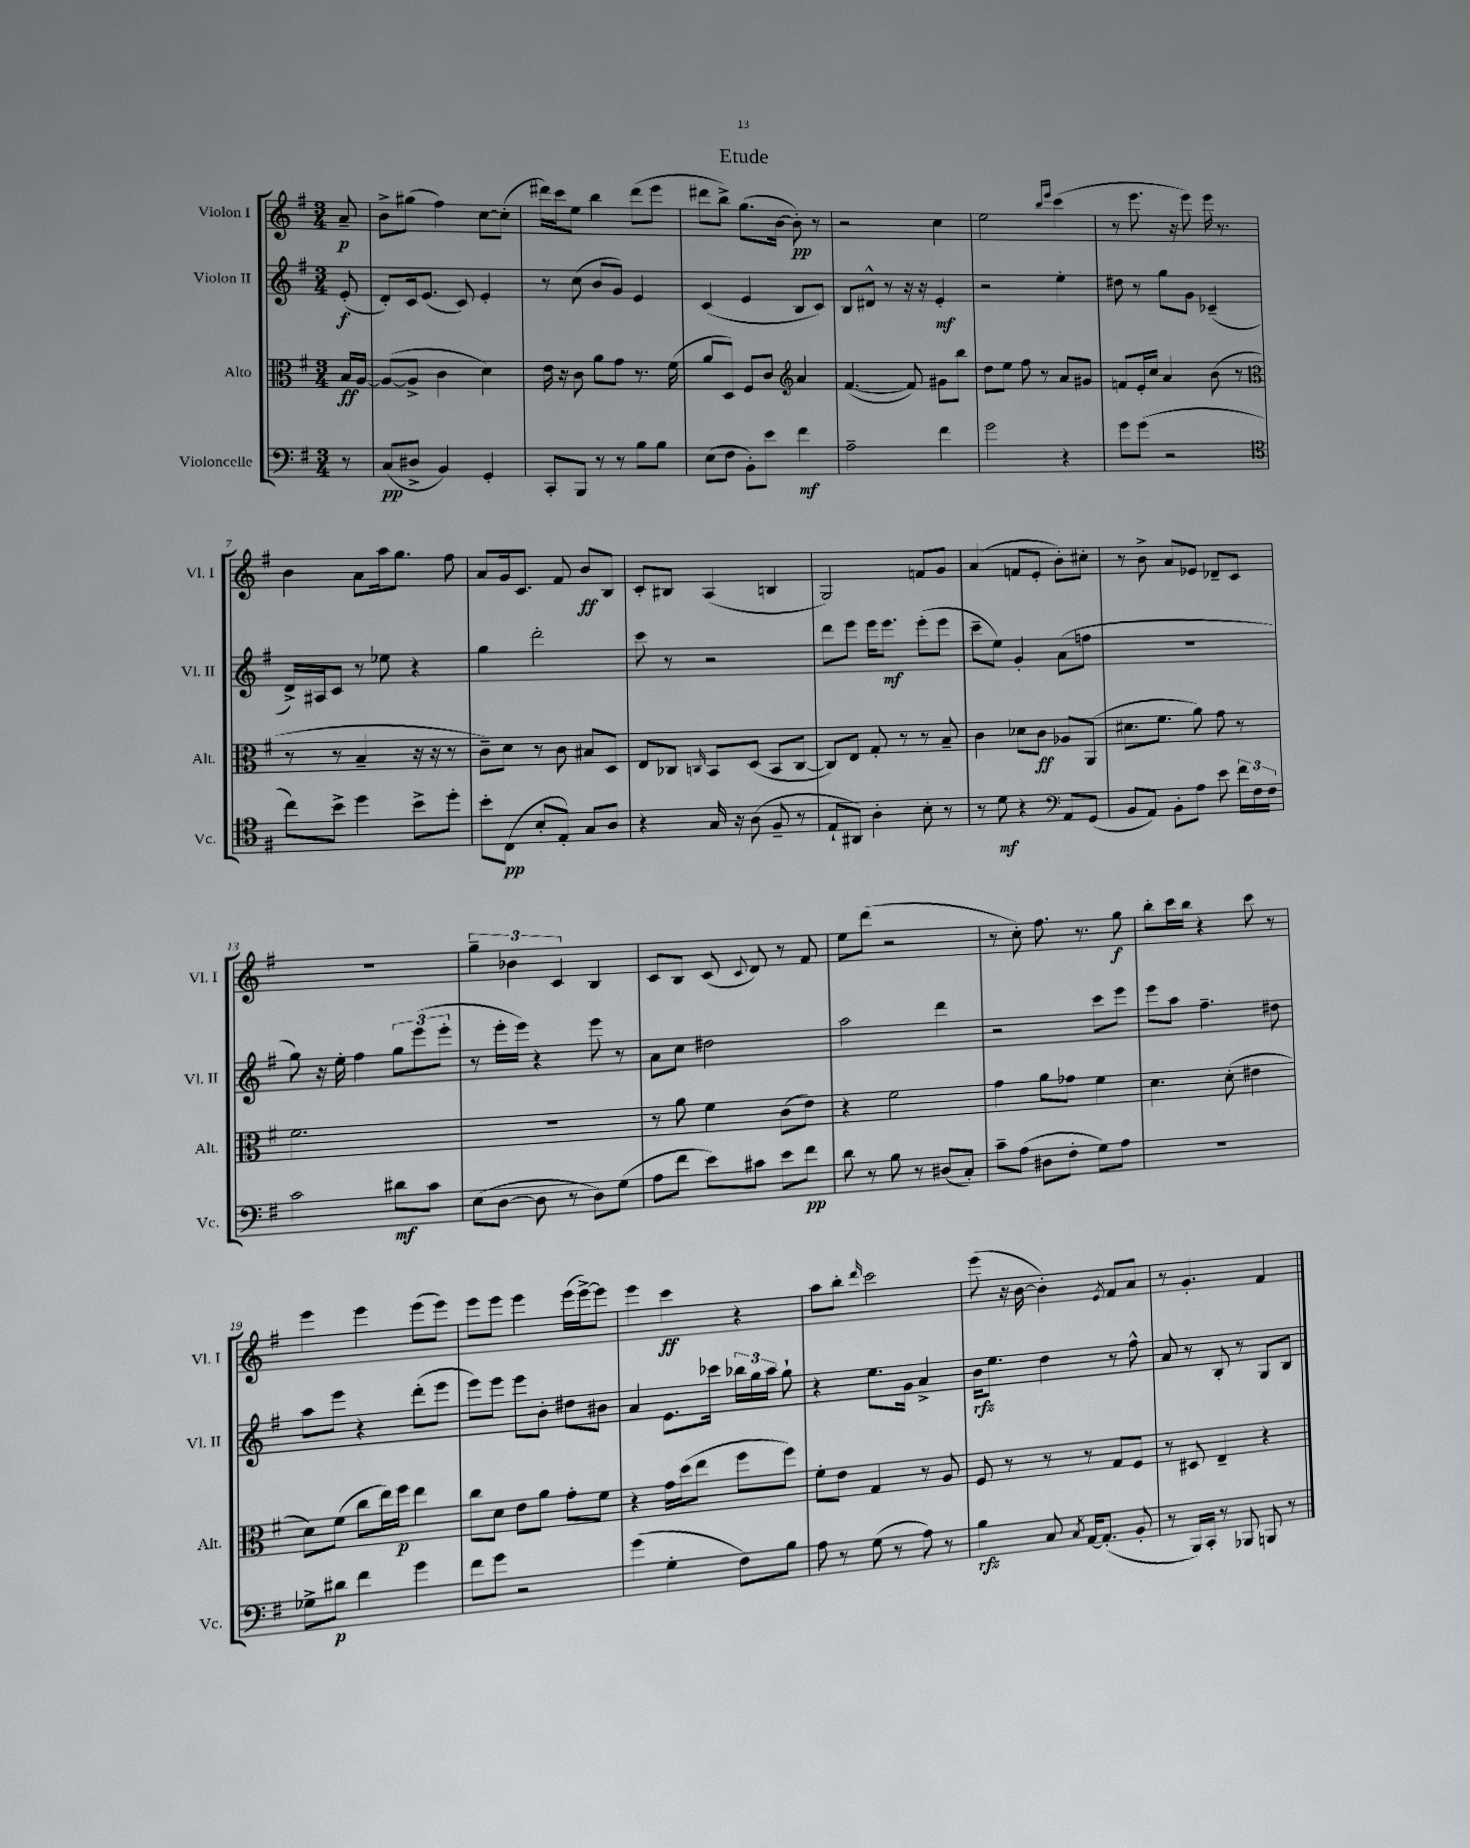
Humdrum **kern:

**kern	**dynam	**kern	**dynam	**kern	**dynam	**kern	**dynam
*part4	*part4	*part3	*part3	*part2	*part2	*part1	*part1
*staff4	*staff4	*staff3	*staff3	*staff2	*staff2	*staff1	*staff1
*I"Violoncelle	*	*I"Alto	*	*I"Violon II	*	*I"Violon I	*
*I'Vc.	*	*I'Alt.	*	*I'Vl. II	*	*I'Vl. I	*
*clefF4	*	*clefC3	*	*clefG2	*	*clefG2	*
*k[f#]	*	*k[f#]	*	*k[f#]	*	*k[f#]	*
*M3/4	*	*M3/4	*	*M3/4	*	*M3/4	*
=	=	=	=	=	=	=	=
8r	.	16B/LL	ff	(8e'/	f	8a~/	p
.	.	[16A/JJ	.	.	.	.	.
=1	=1	=1	=1	=1	=1	=1	=1
(8C/L	pp	(8A/L_	.	8d'/L)	.	8b^\L	.
8D#X^/J	.	8A^/J]	.	16c/k	.	(8gg#X\J	.
.	.	.	.	(8.e/J	.	.	.
4BB/)	.	4c\	.	.	.	4ff#\)	.
.	.	.	.	8c/)	.	.	.
4GG'/	.	4d\)	.	4e'/	.	[8cc\L	.
.	.	.	.	.	.	(8cc'\J]	.
=2	=2	=2	=2	=2	=2	=2	=2
8CC'/L	.	16e\	.	8r	.	16ddd#X\LL)	.
.	.	16r	.	.	.	16ccc\J	.
8BBB/J	.	8c\	.	(8cc\	.	8ee\J	.
8r	.	8a\L	.	8b/L	.	4bb\	.
8r	.	8g\J	.	8g/J)	.	.	.
8B\L	.	8.r	.	4e/	.	(8ddd#\L	.
8B\J	.	.	.	.	.	8eee\J	.
.	.	(16f#\	.	.	.	.	.
=3	=3	=3	=3	=3	=3	=3	=3
(8E\L	.	8a/L	.	(4c/	.	8ddd#X\L	.
8F#\J	.	8D/J)	.	.	.	8bb^\J)	.
8BB'\L)	.	8F#/L	.	4e/	.	(8.gg\L	.
8e\J	.	8c/J	.	.	.	.	.
.	.	.	.	.	.	[16b\Jk	.
*	*	*clefG2	*	*	*	*	*
4f#\	mf	4a/	.	8B/L	.	8b'\])	pp
.	.	.	.	8c/J)	.	8r	.
=4	=4	=4	=4	=4	=4	=4	=4
2A~\	.	([4.f#/	.	8B/L	.	2r	.
.	.	.	.	8d#X^^/J	.	.	.
.	.	.	.	8r	.	.	.
.	.	8f#/])	.	16r	.	.	.
.	.	.	.	16r	.	.	.
4f#\	.	8g#X\L	.	4e'/	mf	4cc\	.
.	.	8bb\J	.	.	.	.	.
=5	=5	=5	=5	=5	=5	=5	=5
2g\	.	8dd\L	.	2r	.	2ee\	.
.	.	8ee\J	.	.	.	.	.
.	.	8ff#\	.	.	.	.	.
.	.	8r	.	.	.	.	.
.	.	.	.	.	.	16qqbb/LL	.
.	.	.	.	.	.	16qqeee/JJ	.
4r	.	8a/L	.	4ee'\	.	(4ccc\	.
.	.	8g#X/J	.	.	.	.	.
=6	=6	=6	=6	=6	=6	=6	=6
8g\L	.	8fn/L	.	8dd#X\	.	8r	.
(8g\J	.	16e'/L	.	8r	.	8.eee\	.
.	.	16cc/JJ	.	.	.	.	.
2r	.	4a/	.	8gg\L	.	.	.
.	.	.	.	.	.	16r	.
.	.	.	.	8g\J	.	8eee\)	.
.	.	(8b\	.	(4c-X~/	.	16eee\	.
.	.	.	.	.	.	8.r	.
.	.	8r	.	.	.	.	.
!!LO:LB:g=z
=7	=7	=7	=7	=7	=7	=7	=7
*clefC4	*	*clefC3	*	*	*	*	*
8cc\L)	.	8r	.	16d^/LL)	.	4b\	.
.	.	.	.	16A#X/J	.	.	.
8b^\J	.	8r	.	8c/J	.	.	.
4dd\	.	4B~/	.	8r	.	8a\L	.
.	.	.	.	8ee-X\	.	16aa\k	.
.	.	.	.	.	.	8.gg\J	.
8b^\L	.	16r	.	4r	.	.	.
.	.	16r	.	.	.	.	.
8dd'\J	.	8r	.	.	.	8ff#\	.
=8	=8	=8	=8	=8	=8	=8	=8
8b'\L	.	8c~\L)	.	4gg\	.	8a/L	.
(8C\J	pp	8d\J	.	.	.	16g/k	.
.	.	.	.	.	.	8.c/J	.
8B'/L	.	8r	.	2ddd'\	.	.	.
8E'/J)	.	8c\	.	.	.	8f#/	.
8G/L	.	8B#X/L	.	.	.	8b/L	ff
8A/J	.	8D/J	.	.	.	8B/J	.
=9	=9	=9	=9	=9	=9	=9	=9
4r	.	8E/L	.	8ccc\	.	8c'/L	.
.	.	8C-X/J	.	8r	.	8B#X/J	.
.	.	16qqCn/	.	.	.	.	.
16G/	.	8BB/L	.	2r	.	(4A/	.
16r	.	.	.	.	.	.	.
(8A\	.	(8D/J	.	.	.	.	.
8F#~/	.	8BB/L	.	.	.	4Bn/	.
8r	.	[8C/J	.	.	.	.	.
=10	=10	=10	=10	=10	=10	=10	=10
8E`/L	.	8C/L])	.	8ddd\L	.	2G/)	.
8AA#X/J)	.	8E/J	.	8eee\J	.	.	.
4A'\	.	8G'/	.	16eee\KL	.	.	.
.	.	.	.	8.eee\J	mf	.	.
.	.	8r	.	.	.	.	.
8B'\	.	8r	.	(8eee'\L	.	8fn/L	.
8r	.	8B~/	.	8eee\J	.	8g/J	.
=11	=11	=11	=11	=11	=11	=11	=11
8r	.	4c\	.	8ccc~\L	.	(4a/	.
8d\	mf	.	.	8ee\J)	.	.	.
4r	.	8d-X\L	.	4g'/	.	8fn/L	.
.	.	8c\J	ff	.	.	8e'/J	.
*clefF4	*	*	*	*	*	*	*
8AA/L	.	8A-X/L	.	(8a\L	.	8b'\L)	.
(8GG/J	.	(8AA/J	.	8ffn\J	.	8cc#X'\J	.
=12	=12	=12	=12	=12	=12	=12	=12
8BB/L	.	8.d#X\L	.	2.r	.	8r	.
8AA/J)	.	.	.	.	.	8b^\	.
.	.	8.f#\J	.	.	.	.	.
8BB'\L	.	.	.	.	.	8a/L	.
8A\J	.	8a\)	.	.	.	8e-X/J	.
8e\	.	8g\	.	.	.	8d-X~/L	.
24f#\LL	.	8r	.	.	.	8c/J	.
24F#\	.	.	.	.	.	.	.
24F#\JJ	.	.	.	.	.	.	.
!!LO:LB:g=z
=13	=13	=13	=13	=13	=13	=13	=13
2c\	.	2.f#\	.	8gg\)	.	2.r	.
.	.	.	.	16r	.	.	.
.	.	.	.	16ee'\	.	.	.
.	.	.	.	4ff#\	.	.	.
8d#X\L	mf	.	.	12gg\L	.	.	.
.	.	.	.	(12eee\	.	.	.
8c\J	.	.	.	.	.	.	.
.	.	.	.	12eee'\J	.	.	.
=14	=14	=14	=14	=14	=14	=14	=14
(8E\L	.	2.r	.	8r	.	6gg~\	.
[8D\J	.	.	.	16eee'\LL	.	.	.
.	.	.	.	.	.	6b-X\	.
.	.	.	.	16eee\JJ)	.	.	.
8D\]	.	.	.	4r	.	.	.
.	.	.	.	.	.	6c/	.
8r	.	.	.	.	.	.	.
8D\L)	.	.	.	8eee\	.	4B/	.
(8G\J	.	.	.	8r	.	.	.
=15	=15	=15	=15	=15	=15	=15	=15
8A\L	.	8r	.	8a\L	.	8c/L	.
8f#\J	.	8a\	.	8cc\J	.	8B/J	.
8e\L)	.	4f#\	.	2dd#X\	.	(8c/	.
.	.	.	.	.	.	8qqc/	.
8c#X\J	.	.	.	.	.	8d/)	.
8e\L	.	(8c\L	.	.	.	8r	.
8f#\J	pp	8e\J)	.	.	.	8f#/	.
=16	=16	=16	=16	=16	=16	=16	=16
8d\	.	4r	.	2aa\	.	8ee\L	.
8r	.	.	.	.	.	(8ddd\J	.
8B\	.	2f#\	.	.	.	2r	.
8r	.	.	.	.	.	.	.
(8D#X/L	.	.	.	4ddd\	.	.	.
8C'/J)	.	.	.	.	.	.	.
=17	=17	=17	=17	=17	=17	=17	=17
8c~\L	.	4g\	.	2r	.	8r	.
(8A\J	.	.	.	.	.	8cc'\)	.
8D#X\L	.	8a\L	.	.	.	8.ff#\	.
8F#'\J	.	8g-X\J	.	.	.	.	.
.	.	.	.	.	.	8.r	.
8G\L)	.	4f#\	.	8ccc\L	.	.	.
8A\J	.	.	.	8eee\J	.	8gg\	f
=18	=18	=18	=18	=18	=18	=18	=18
2.r	.	4.d\	.	8eee\L	.	8bb'\L	.
.	.	.	.	8aa\J	.	16ccc\L	.
.	.	.	.	.	.	16bb\JJ	.
.	.	.	.	4.ff#~\	.	4r	.
.	.	(8d'\	.	.	.	.	.
.	.	4e#X\	.	.	.	8ccc\	.
.	.	.	.	8dd#X\	.	8r	.
!!LO:LB:g=z
=19	=19	=19	=19	=19	=19	=19	=19
8G-X^\L	.	8d\L)	.	8aa\L	.	4eee\	.
8d#X\J	p	(8f#\J	.	8eee\J	.	.	.
4f#\	.	8cc\L	.	4r	.	4eee\	.
.	.	16ee\L)	.	.	.	.	.
.	.	16ff#\JJ	p	.	.	.	.
4g\	.	4ee\	.	(8ddd'\L	.	(8eee\L	.
.	.	.	.	8eee\J	.	8eee\J)	.
=20	=20	=20	=20	=20	=20	=20	=20
8f#\L	.	8cc\L	.	8eee\L)	.	8eee\L	.
8g\J	.	8d\J	.	8eee\J	.	8eee\J	.
2r	.	8e\L	.	8eee\L	.	4eee\	.
.	.	8a\J	.	8b'\J	.	.	.
.	.	8g'\L	.	8dd#X\L	.	(16eee\LL	.
.	.	.	.	.	.	[16eee^\J)	.
.	.	8f#\J	.	8b#X\J	.	8eee\J]	.
=21	=21	=21	=21	=21	=21	=21	=21
(4g\	.	4r	.	4a/	.	4eee\	.
4G'\	.	16g\LL	.	8.e\L	.	4ccc\	ff
.	.	(16dd\J	.	.	.	.	.
.	.	8ee\J	.	.	.	.	.
.	.	.	.	16ccc-X\Jk	.	.	.
8F#\L)	.	8ff#\L	.	24bb-X\LL	.	4r	.
.	.	.	.	24gg\	.	.	.
.	.	.	.	24aa\JJ	.	.	.
8B\J	.	8ff#\J)	.	8gg`\	.	.	.
=22	=22	=22	=22	=22	=22	=22	=22
8A\	.	8f#'\L	.	4r	.	8aa\L	.
8r	.	8e\J	.	.	.	8bb'\J	.
.	.	.	.	.	.	16qqddd/	.
(8G\	.	4G/	.	8.ee\L	.	2ccc\	.
8r	.	.	.	.	.	.	.
.	.	.	.	16g\Jk	.	.	.
8A\)	.	8r	.	4a^/	.	.	.
8r	.	8A/	.	.	.	.	.
=23	=23	=23	=23	=23	=23	=23	=23
4B\	rfz	8F#/	.	16b\KL	rfz	(8eee\	.
.	.	.	.	8.ee\J	.	.	.
.	.	8r	.	.	.	16r	.
.	.	.	.	.	.	[16b\	.
8C/	.	8r	.	4dd\	.	4b'\])	.
8qC/	.	.	.	.	.	.	.
[16AA/KL	.	8r	.	.	.	.	.
(8.AA'/J]	.	.	.	.	.	.	.
.	.	.	.	.	.	8qe/	.
.	.	8G/L	.	8r	.	8f#/L	.
8BB'/	.	8F#/J	.	8ff#^^\	.	8a/J	.
=24	=24	=24	=24	=24	=24	=24	=24
8r	.	8r	.	8a/	.	8r	.
16BBB/LL)	.	8D#X/	.	8r	.	4.g'/	.
16CC'/JJ	.	.	.	.	.	.	.
8r	.	4E~/	.	8B'/	.	.	.
8BBB-X/	.	.	.	8r	.	.	.
8BBBn/	.	4r	.	8G/L	.	4f#/	.
8r	.	.	.	8B/J	.	.	.
==	==	==	==	==	==	==	==
*-	*-	*-	*-	*-	*-	*-	*-
